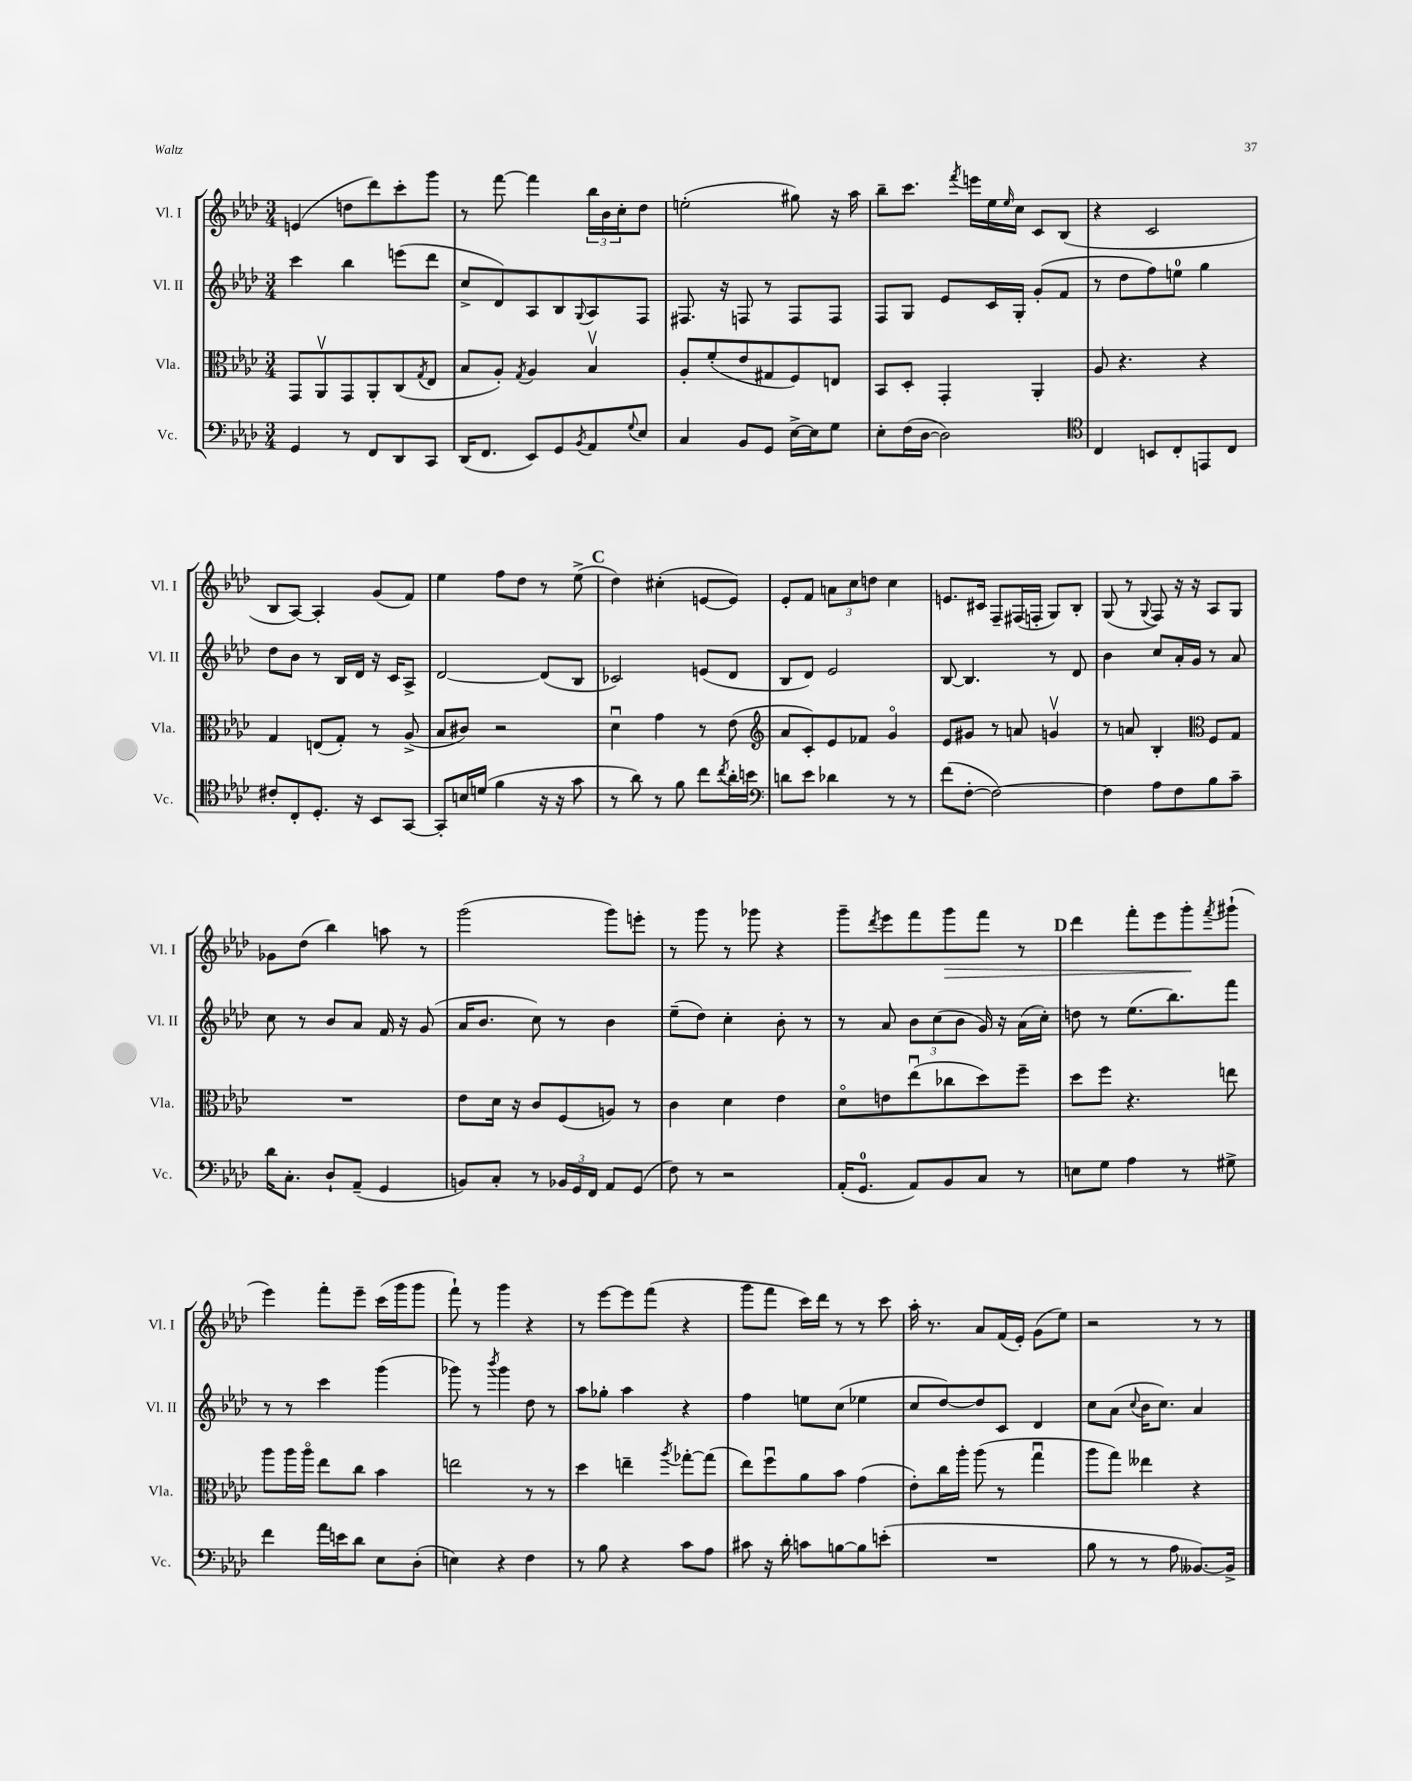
<<
\new StaffGroup <<
\new Staff = "s0" \with { instrumentName = "Vl. I" shortInstrumentName = "Vl. I" } {
    \clef treble \key aes \major \numericTimeSignature \time 3/4
    e'4( d''8 des'''8) c'''8-. g'''8 |
    r8 f'''8~ f'''4 \tuplet 3/2 { bes''16 bes'16 c''16-. } des''8 |
    e''2-.( gis''8) r16 aes''16 |
    bes''8-- c'''8. \acciaccatura { f'''8 } e'''16 ees''16 \grace { ees''16 } c''16 c'8 bes8( |
    r4 c'2 |
    bes8 aes8~) aes4-. g'8( f'8) |
    ees''4 f''8 des''8 r8 ees''8->( |
    \mark \markup { \bold "C" } des''4) cis''4-.( e'8~ e'8) |
    ees'8-. f'8 \tuplet 3/2 { a'8 c''8 d''8 } c''4 |
    e'8. cis'16 f8-- fis16( f16-. g8) bes8-. |
    g8( r8 \appoggiatura { g8 } f8) r16 r16 aes8 g8 |
    ges'8 des''8( bes''4) a''8 r8 |
    g'''2( g'''8) e'''8-. |
    r8 g'''8 r8 ges'''8 r4 |
    g'''8-- \acciaccatura { des'''8 } ees'''8 f'''8 g'''8\> f'''8 r8 |
    \mark \markup { \bold "D" } des'''4 f'''8-. ees'''8 g'''8-.\! \acciaccatura { f'''8 } gis'''8-!( |
    ees'''4) f'''8-. ees'''8-- c'''16( g'''16 g'''8 |
    f'''8-!) r8 g'''4 r4 |
    r8 ees'''8~ ees'''8 f'''8( r4 |
    g'''8 f'''8 c'''16) des'''16 r8 r8 c'''8 |
    aes''16-. r8. aes'8 f'16( ees'16-.) g'8( ees''8) |
    r2 r8 r8 \bar "|." |
}
\new Staff = "s1" \with { instrumentName = "Vl. II" shortInstrumentName = "Vl. II" } {
    \clef treble \key aes \major \numericTimeSignature \time 3/4
    c'''4 bes''4 e'''8( des'''8 |
    c''8-> des'8) aes8 bes8 \appoggiatura { g8 } aes8 f8 |
    fis8. r16 f8 r8 f8 f8 |
    f8 g8 ees'8 c'16 g16-. g'8-.( f'8 |
    r8 des''8 f''8) e''8-0 g''4 |
    des''8 bes'8 r8 bes16 des'16 r16 c'16 aes8-> |
    des'2~ des'8( bes8 |
    \mark \markup { \bold "C" } ces'2) e'8( des'8 |
    bes8 des'8) ees'2 |
    bes8~ bes4. r8 des'8 |
    bes'4 c''8 aes'16-. g'16 r8 aes'8 |
    c''8 r8 bes'8 aes'8 f'16 r16 g'8( |
    aes'16 bes'8. c''8) r8 bes'4 |
    ees''8--( des''8) c''4-. bes'8-. r8 |
    r8 aes'8 \tuplet 3/2 { bes'8 c''8( bes'8 } g'16) r16 aes'16( c''16-.) |
    \mark \markup { \bold "D" } d''8 r8 ees''8.( bes''8.) f'''8 |
    r8 r8 c'''4 g'''4( |
    ges'''8) r8 \acciaccatura { bes'''8 } ges'''4 des''8 r8 |
    aes''8 ges''8-. aes''4 r4 |
    f''4 e''8 c''8( ees''4 |
    c''8 des''8~) des''8 c'8 des'4 |
    c''8 aes'8( \appoggiatura { c''8 } bes'16 c''8.) aes'4 \bar "|." |
}
\new Staff = "s2" \with { instrumentName = "Vla." shortInstrumentName = "Vla." } {
    \clef alto \key aes \major \numericTimeSignature \time 3/4
    g,8 aes,8\upbow g,8 aes,8-. c8( \acciaccatura { g8 } ees8 |
    bes8 aes8-.) \acciaccatura { g8 } aes4 bes4\upbow |
    aes8-. f'8-.( ees'8 gis8 f8) e8 |
    bes,8 des8-. g,4-. aes,4-. |
    aes8 r4. r4 |
    g4 e8( g8-.) r8 aes8->( |
    bes8 cis'8) r2 |
    \mark \markup { \bold "C" } des'4\downbow g'4 r8 ees'8( |
    \clef treble aes'8 c'8-.) ees'8 fes'8 g'4\flageolet |
    ees'8 gis'8 r8 a'8 g'4\upbow |
    r8 a'8 bes4-. \clef alto f8 g8 |
    R2. |
    ees'8 des'16 r16 c'8 f8( a8) r8 |
    c'4 des'4 ees'4 |
    des'8\flageolet e'8 ees''8\downbow( ces''8 des''8) f''8-- |
    \mark \markup { \bold "D" } des''8 f''8 r4. e''8 |
    aes''8 aes''16 aes''16\flageolet ees''8 c''8 bes'4 |
    e''2 r8 r8 |
    des''4 e''4-- \acciaccatura { aes''8 } ges''8~-. ges''8( |
    ees''8) f''8\downbow aes'8 bes'8 g'4( |
    ees'8-.) c''16 aes''16-. aes''8( r8 g''4\downbow |
    aes''8 g''8) eeses''4 r4 \bar "|." |
}
\new Staff = "s3" \with { instrumentName = "Vc." shortInstrumentName = "Vc." } {
    \clef bass \key aes \major \numericTimeSignature \time 3/4
    g,4 r8 f,8 des,8 c,8 |
    des,16( f,8. ees,8) g,8 \acciaccatura { bes,8 } aes,8 \appoggiatura { g8 } ees8 |
    c4 bes,8 g,8 ees16~-> ees16 g8 |
    ees8-. f16( des16~ des2) |
    \clef tenor c4 b,8 c8-. e,8 c8 |
    cis'8-. c8-. des8.-. r16 bes,8 g,8~ |
    g,8-. b16 d'16( f'4 r16 r16 g'8 |
    \mark \markup { \bold "C" } r8 aes'8) r8 f'8 c''8 \acciaccatura { c''8 } aes'16-. b'16 |
    \clef bass d'8 ees'8 des'4 r8 r8 |
    f'8( f8~-. f2~) |
    f4 aes8 f8 bes8 c'8-- |
    des'16 c8.-. des8-! aes,8--( g,4 |
    b,8) c8-. r8 \tuplet 3/2 { bes,16 g,16 f,16 } aes,8 g,8( |
    f8) r8 r2 |
    aes,16-.( g,8.-0 aes,8) bes,8 c8 r8 |
    \mark \markup { \bold "D" } e8 g8 aes4 r8 gis8-> |
    f'4 aes'16 e'16 des'8 ees8 des8-.( |
    e4) r4 f4 |
    r8 bes8 r4 c'8 aes8 |
    cis'8 r16 des'16-. c'8 b8~ b8 e'8-.( |
    R2. |
    bes8 r8 r8 aes8 beses,8.~) beses,16-> \bar "|." |
}
>>
>>
\layout { \context { \Score \remove "Bar_number_engraver" } }
